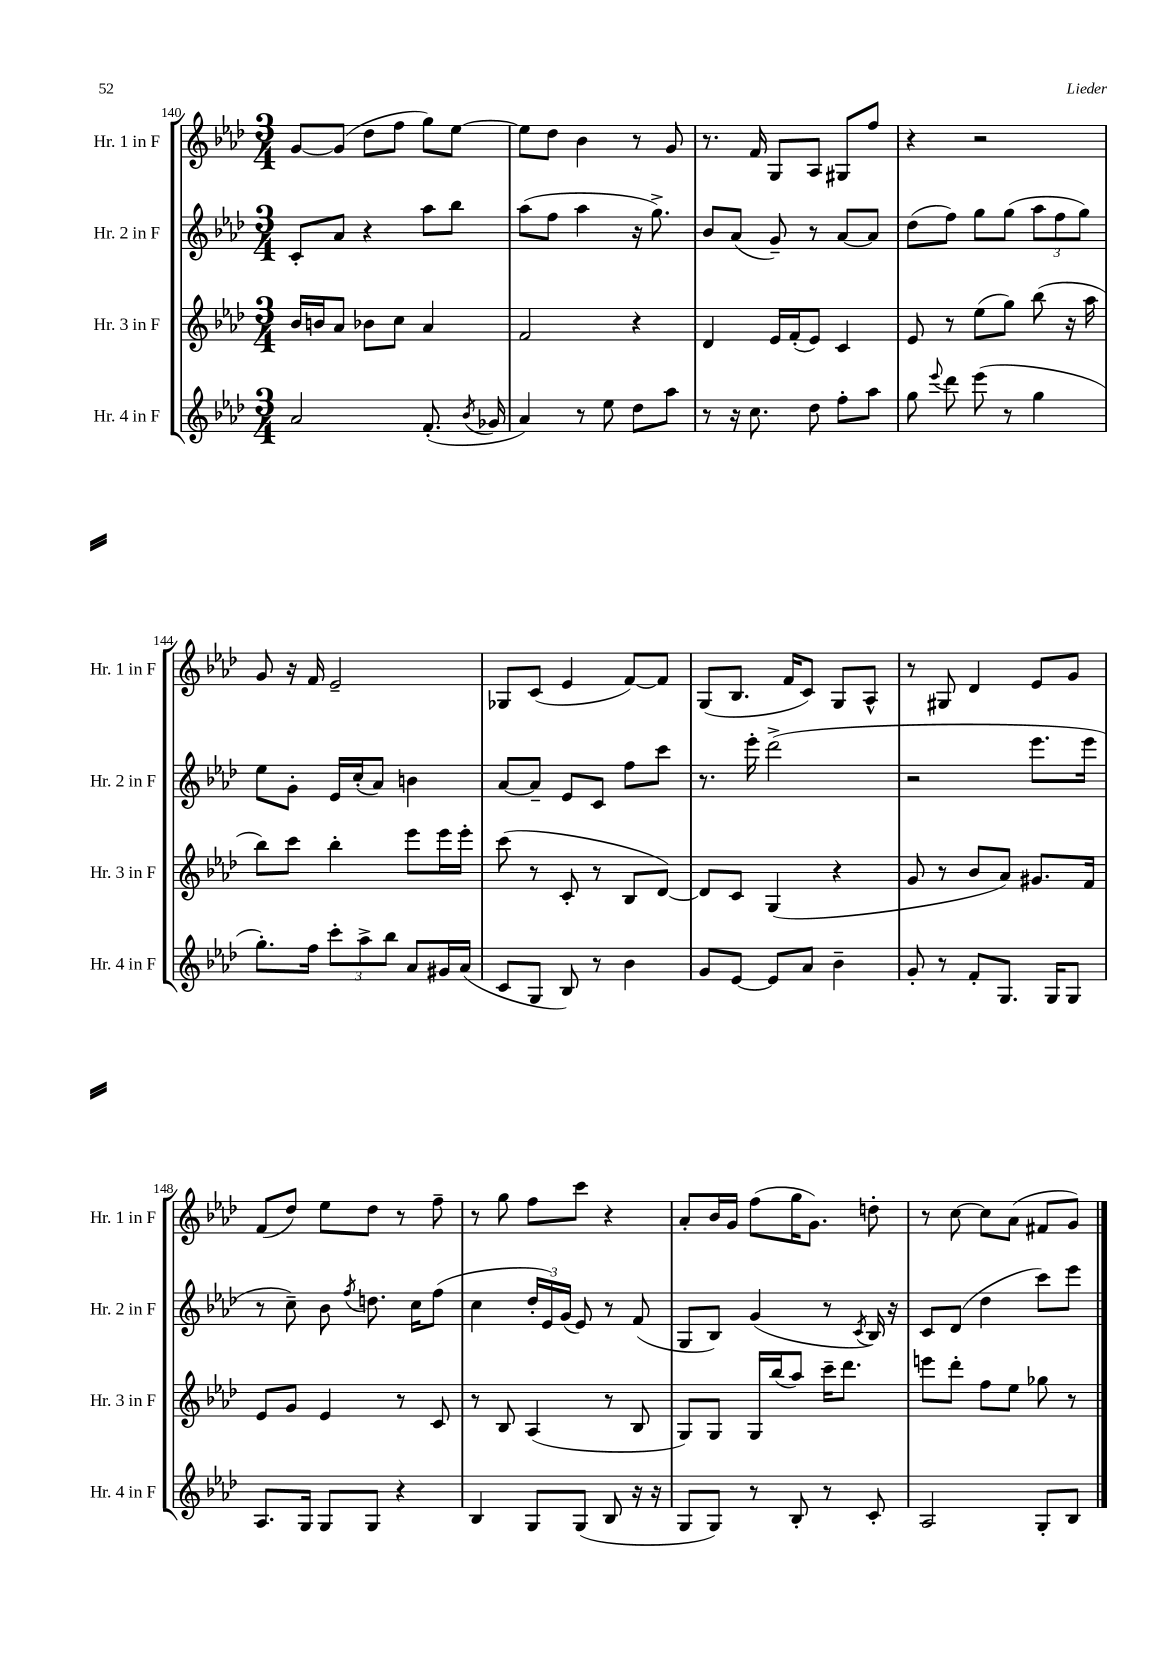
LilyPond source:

<<
\new StaffGroup <<
\new Staff = "s0" \with { instrumentName = "Hr. 1 in F" shortInstrumentName = "Hr. 1 in F" } {
    \clef treble \key aes \major \numericTimeSignature \time 3/4
    \autoBeamOff g'8[~ g'8]( des''8[ f''8] g''8[) ees''8]~ |
    ees''8[ des''8] bes'4 r8 g'8 |
    r8. f'16 g8[ aes8] gis8[ f''8] |
    r4 r2 |
    g'8 r16 f'16 ees'2-- |
    ges8[ c'8]( ees'4 f'8[~) f'8] |
    g8[( bes8.] f'16[ c'8]) g8[ aes8]-^ |
    r8 gis8 des'4 ees'8[ g'8] |
    f'8[( des''8]) ees''8[ des''8] r8 f''8-- |
    r8 g''8 f''8[ c'''8] r4 |
    aes'8[-. bes'16 g'16] f''8[( g''16 g'8.]) d''8-. |
    r8 c''8~ c''8[ aes'8]( fis'8[ g'8]) \bar "|." |
}
\new Staff = "s1" \with { instrumentName = "Hr. 2 in F" shortInstrumentName = "Hr. 2 in F" } {
    \clef treble \key aes \major \numericTimeSignature \time 3/4
    \autoBeamOff c'8[-. aes'8] r4 aes''8[ bes''8] |
    aes''8[( f''8] aes''4 r16 g''8.->) |
    bes'8[ aes'8]( g'8--) r8 aes'8[~ aes'8] |
    des''8[( f''8]) g''8[ g''8]( \tuplet 3/2 { aes''8[ f''8 g''8]) } |
    ees''8[ g'8]-. ees'16[ c''16-.( aes'8]) b'4 |
    aes'8[~ aes'8]-- ees'8[ c'8] f''8[ c'''8] |
    r8. ees'''16-. des'''2->( |
    r2 ees'''8.[ ees'''16] |
    r8 c''8--) bes'8 \acciaccatura { f''8 } d''8. c''16[ f''8]( |
    c''4 \tuplet 3/2 { des''16[-. ees'16) g'16]( } ees'8) r8 f'8( |
    g8[ bes8]) g'4( r8 \acciaccatura { c'8 } bes16) r16 |
    c'8[ des'8]( des''4 c'''8[) ees'''8] \bar "|." |
}
\new Staff = "s2" \with { instrumentName = "Hr. 3 in F" shortInstrumentName = "Hr. 3 in F" } {
    \clef treble \key aes \major \numericTimeSignature \time 3/4
    \autoBeamOff bes'16[ b'16 aes'8] bes'8[ c''8] aes'4 |
    f'2 r4 |
    des'4 ees'16[ f'16-.( ees'8]) c'4 |
    ees'8 r8 ees''8[( g''8]) bes''8( r16 aes''16 |
    bes''8[) c'''8] bes''4-. ees'''8[ ees'''16 ees'''16]-. |
    c'''8( r8 c'8-. r8 bes8[ des'8]~) |
    des'8[ c'8] g4( r4 |
    g'8 r8 bes'8[ aes'8]) gis'8.[ f'16] |
    ees'8[ g'8] ees'4 r8 c'8 |
    r8 bes8 aes4( r8 bes8 |
    g8[) g8] g16[ bes''16( aes''8]) c'''16[-- des'''8.] |
    e'''8[ des'''8]-. f''8[ ees''8] ges''8 r8 \bar "|." |
}
\new Staff = "s3" \with { instrumentName = "Hr. 4 in F" shortInstrumentName = "Hr. 4 in F" } {
    \clef treble \key aes \major \numericTimeSignature \time 3/4
    \autoBeamOff aes'2 f'8.-.( \acciaccatura { bes'8 } ges'16 |
    aes'4) r8 ees''8 des''8[ aes''8] |
    r8 r16 c''8. des''8 f''8[-. aes''8] |
    g''8 \appoggiatura { ees'''8 } des'''8 ees'''8( r8 g''4 |
    g''8.[-.) f''16] \tuplet 3/2 { c'''8[-. aes''8-> bes''8] } aes'8[ gis'16 aes'16]( |
    c'8[ g8] bes8) r8 bes'4 |
    g'8[ ees'8]~ ees'8[ aes'8] bes'4-- |
    g'8-. r8 f'8[-. g8.] g16[ g8] |
    aes8.[ g16] g8[ g8] r4 |
    bes4 g8[ g8]( bes8 r16 r16 |
    g8[ g8]) r8 bes8-. r8 c'8-. |
    aes2 g8[-. bes8] \bar "|." |
}
>>
>>
\layout { \context { \Score currentBarNumber = #140 } }
